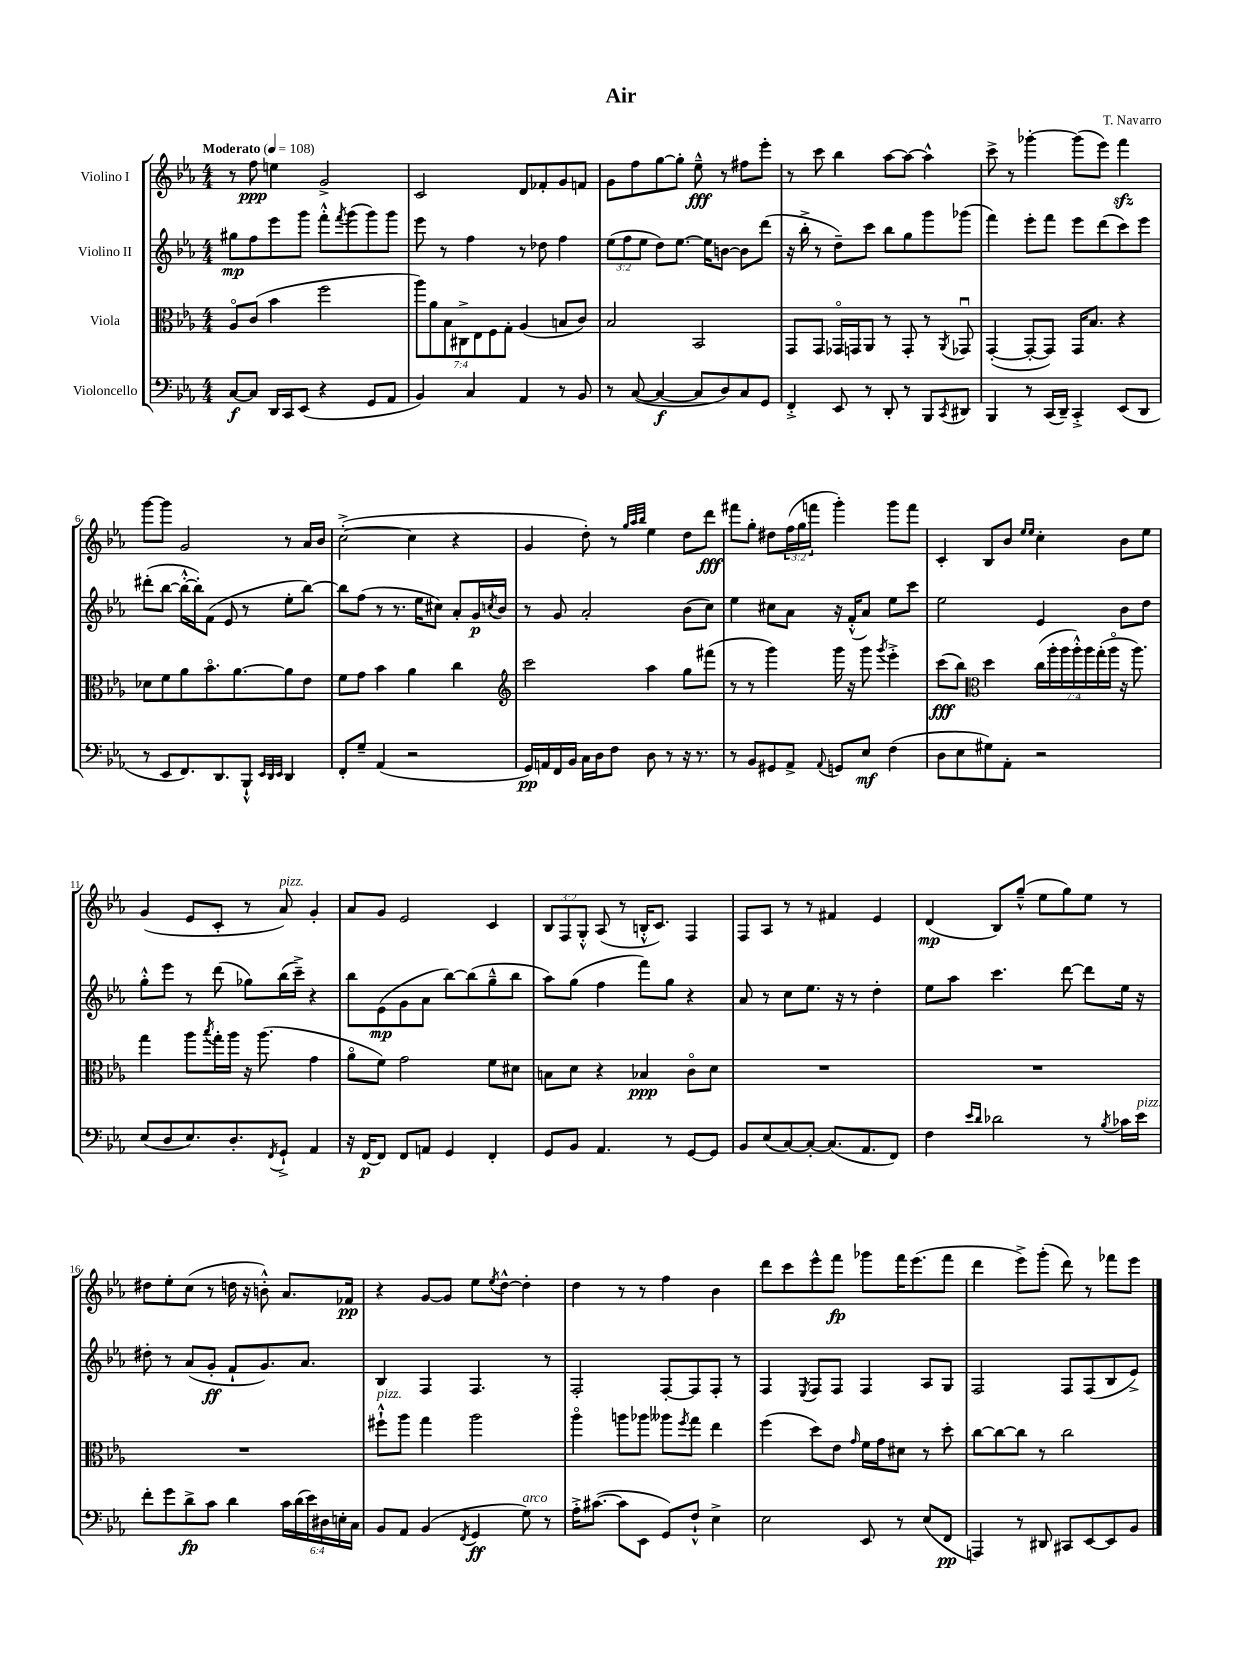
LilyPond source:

\header { title = "Air" composer = "T. Navarro" }
<<
\new StaffGroup <<
\new Staff = "s0" \with { instrumentName = "Violino I" } {
    \clef treble \key ees \major \numericTimeSignature \time 4/4 \override Staff.TupletNumber.text = #tuplet-number::calc-fraction-text \tempo "Moderato" 4 = 108
    r8 f''8\ppp e''4 g'2-> |
    c'2 d'8 fes'8-. g'8 f'8 |
    g'8 f''8 g''8~ g''8-. ees''8---^\fff r8 fis''8 ees'''8-. |
    r8 c'''8 bes''4 aes''8~ aes''8~ aes''4-^ |
    c'''8-> r8 ges'''4~-. ges'''8( ees'''8) f'''4\sfz |
    g'''8~ g'''8 g'2 r8 aes'16 bes'16 |
    c''2~-.->( c''4 r4 |
    g'4 d''8-.) r8 \grace { g''32 aes''32 bes''32 } ees''4 d''8 d'''8\fff |
    fis'''8 g''8-. dis''8 \tuplet 3/2 { f''16( g''16 f'''16 } g'''4-.) g'''8 f'''8 |
    c'4-. bes8 bes'8 \grace { ees''16 ees''16 } c''4-. bes'8 ees''8 |
    g'4( ees'8 c'8-. r8 aes'8^\markup { \italic "pizz." }) g'4-. |
    aes'8 g'8 ees'2 c'4 |
    \tuplet 3/2 { bes8 f8 g8-.-^ } aes8( r8 b16-.-^ c'8.) f4 |
    f8 aes8 r8 r8 fis'4 ees'4 |
    d'4\mp( bes8) g''8---^( ees''8 g''8) ees''8 r8 |
    dis''8 ees''8-. c''8( r8 d''16 r16 b'8-.-^) aes'8. fes'16\pp |
    r4 g'8~ g'8 ees''8 \acciaccatura { ees''8 } d''8~-^ d''4-. |
    d''4 r8 r8 f''4 bes'4 |
    d'''8 c'''8 ees'''8-^ f'''8\fp ges'''8 f'''16 ees'''8.( f'''8 |
    d'''4 ees'''8->) g'''8-.( d'''8) r8 fes'''8 ees'''8 \bar "|." |
}
\new Staff = "s1" \with { instrumentName = "Violino II" } {
    \clef treble \key ees \major \numericTimeSignature \time 4/4 \override Staff.TupletNumber.text = #tuplet-number::calc-fraction-text
    gis''8\mp f''8 ees'''8 g'''8 f'''8-.-^ \acciaccatura { f'''8 } g'''8( g'''8) g'''8 |
    ees'''8 r8 f''4 r8 des''8 f''4 |
    \tuplet 3/2 { ees''8( f''8 ees''8 } d''8) ees''8.~ ees''16 b'8~ b'8 d'''8( |
    r16 bes''16-.-> r8 d''8--) c'''8 bes''8 g''8 g'''8 ges'''8( |
    f'''4) ees'''8-. f'''8 ees'''8 d'''8( c'''8) ees'''8 |
    dis'''8-.( bes''8~ bes''16~-.-^ bes''16-.) f'8( ees'8 r8 ees''8-. bes''8~) |
    bes''8 f''8( r8 r8. ees''16 cis''8) aes'8-. g'16\p \acciaccatura { c''8 } bes'16 |
    r8 g'8 aes'2-. bes'8( c''8) |
    ees''4 cis''8 aes'8 r16 f'16-.-^( aes'8) ees''8 c'''8 |
    ees''2 ees'4 bes'8 d''8 |
    g''8-.-^ ees'''8 r8 d'''8( ges''8) bes''16( c'''16--->) r4 |
    bes''8 ees'8\mp( g'8 aes'8 bes''8~) bes''8( g''8---^ bes''8 |
    aes''8) g''8( f''4 f'''8) g''8 r4 |
    aes'8 r8 c''8 ees''8. r16 r8 d''4-. |
    ees''8 aes''8 c'''4. d'''8~ d'''8 ees''16 r16 |
    dis''8-. r8 aes'8( g'8-.\ff f'8-! g'8.) aes'8. |
    bes4 f4 f4. r8 |
    f2-. f8~-. f8 f8-. r8 |
    f4 \acciaccatura { ees8 } f8 f8 f4 aes8 g8 |
    f2 f8 f8( bes8 ees'8->) \bar "|." |
}
\new Staff = "s2" \with { instrumentName = "Viola" } {
    \clef alto \key ees \major \numericTimeSignature \time 4/4 \override Staff.TupletNumber.text = #tuplet-number::calc-fraction-text
    aes8\flageolet c'8( bes'4 f''2 |
    \tuplet 7/4 { aes''8) aes'8 bes8 cis8-> ees8 f8 g8-. } aes4( b8 c'8) |
    bes2 bes,2 |
    g,8 g,8 ges,16\flageolet g,16 aes,8 r8 g,8-. r8 \acciaccatura { aes,8 } ges,8\downbow |
    g,4~-.( g,8~-. g,8) g,16 bes8. r4 |
    des'8 f'8 aes'8 bes'8.\flageolet aes'8.~ aes'8 ees'8 |
    f'8 g'8 bes'4 aes'4 c''4 |
    \clef treble c'''2 aes''4 g''8 fis'''8( |
    r8 r8 g'''4) g'''16 r16 g'''8 \acciaccatura { g'''8 } ees'''4-.-> |
    c'''8\fff( bes''8) \clef alto d''4 \tuplet 7/4 { c''16( aes''16-. aes''16 aes''16-.-^) aes''16 g''16-.( aes''16\flageolet } r16 aes''8.) |
    g''4 aes''8 \acciaccatura { bes''8 } g''16-. aes''16 r16 aes''8.( g'4 |
    aes'8\flageolet f'8) g'2 f'8 dis'8 |
    b8 d'8 r4 bes4\ppp c'8\flageolet d'8 |
    R1 |
    R1 |
    R1 |
    fis''8-!-^^\markup { \italic "pizz." } aes''8 g''4 aes''2 |
    aes''4\flageolet a''8 aes''8 aeses''8 \acciaccatura { f''8 } g''8 ees''4 |
    f''4( d''8) ees'8 \grace { g'16 } f'16 g'16 dis'8 r8 d''8-. |
    c''8~ c''8~ c''8 r8 c''2 \bar "|." |
}
\new Staff = "s3" \with { instrumentName = "Violoncello" } {
    \clef bass \key ees \major \numericTimeSignature \time 4/4 \override Staff.TupletNumber.text = #tuplet-number::calc-fraction-text
    c8~\f c8 d,16 c,16 ees,8( r4 g,8 aes,8 |
    bes,4) c4 aes,4 r8 bes,8 |
    r8 c8~( c4~\f c8 d8) c8 g,8 |
    f,4-.-> ees,8 r8 d,8-. r8 bes,,8 \acciaccatura { c,8 } dis,8 |
    bes,,4 r8 c,16( d,16--) c,4-.-> ees,8( d,8 |
    r8 ees,8 f,8.) d,8. bes,,8-!-^ \grace { ees,32 d,32 ees,32 } d,4 |
    f,8-. g8-- aes,4( r2 |
    g,16\pp) a,16 f,16 bes,16 c16 d16 f8 d8 r8 r16 r8. |
    r8 bes,8 gis,8 aes,8-> \appoggiatura { aes,8 } g,8 ees8\mf f4( |
    d8 ees8 gis8) aes,8-. r2 |
    ees8( d8 ees8.) d8.-. \acciaccatura { f,8 } g,8-!-> aes,4 |
    r16 f,16~\p f,8 f,8 a,8 g,4 f,4-. |
    g,8 bes,8 aes,4. r8 g,8~ g,8 |
    bes,8 ees8( c8~) c8~-. c8.( aes,8. f,8) |
    f4 \grace { ees'16 d'16 } des'2 r8 \acciaccatura { bes8 } ces'16 ees'16^\markup { \italic "pizz." } |
    f'8-. g'8 d'8->\fp c'8 d'4 \tuplet 6/4 { c'16 d'16( ees'16) dis16 e16-. c16 } |
    bes,8 aes,8 bes,4( \acciaccatura { f,8 } g,4\ff g8^\markup { \italic "arco" }) r8 |
    aes16-.-> cis'8.~( cis'8 ees,8 g,8) f8-!-^ ees4-> |
    ees2 ees,8 r8 ees8( f,8\pp |
    a,,4) r8 dis,8 cis,8 ees,8~ ees,8 bes,8 \bar "|." |
}
>>
>>
